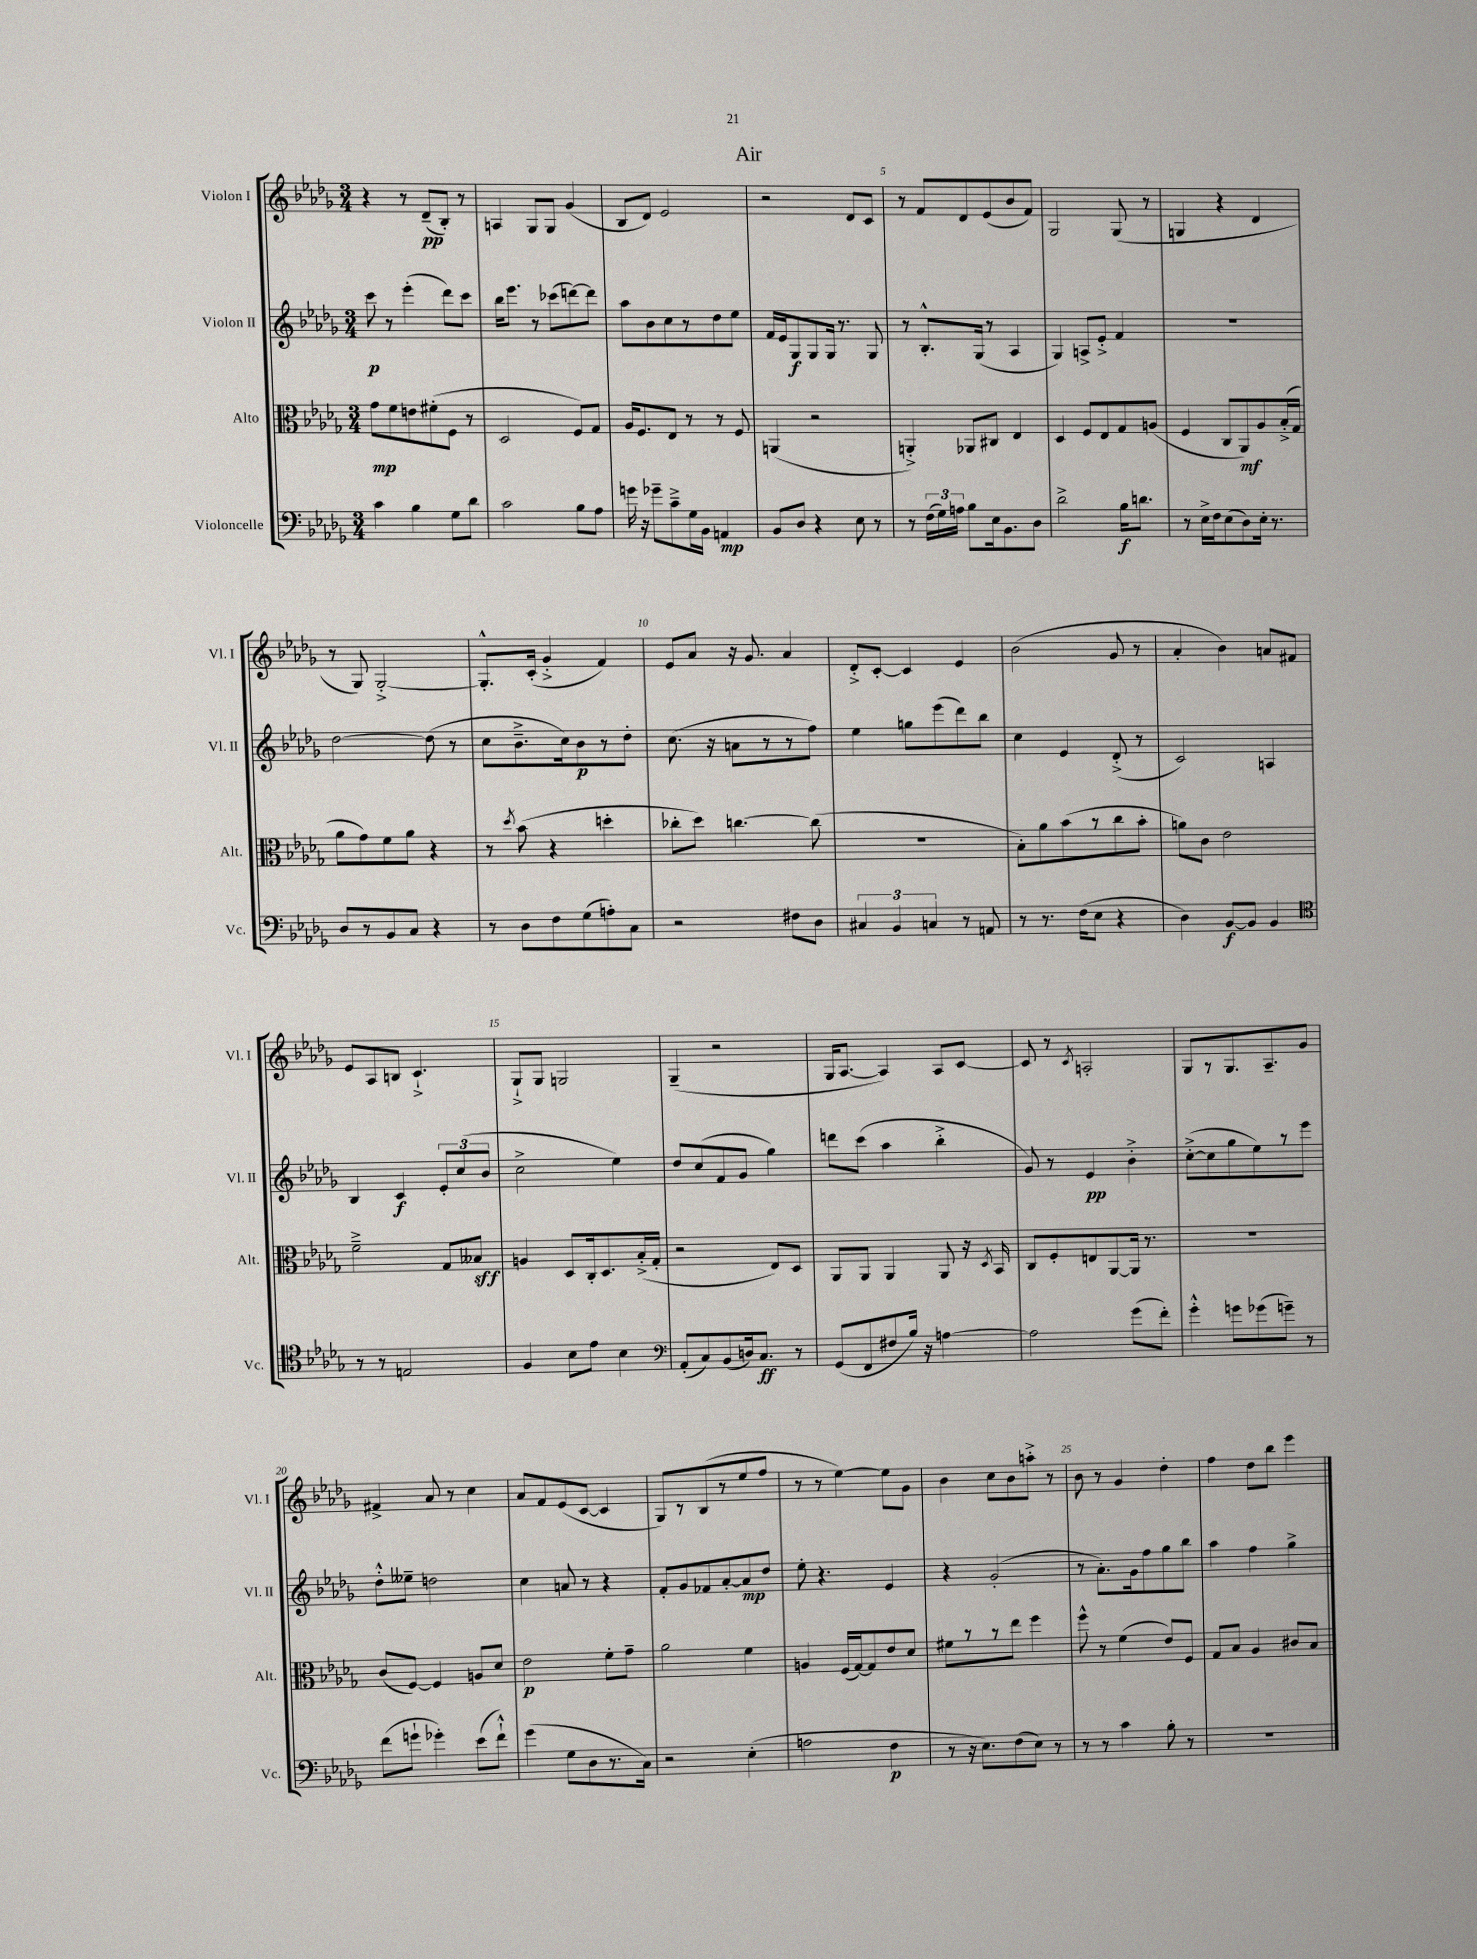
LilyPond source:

\header { title = "Air" }
<<
\new StaffGroup <<
\new Staff = "s0" \with { instrumentName = "Violon I" shortInstrumentName = "Vl. I" } {
    \clef treble \key des \major \numericTimeSignature \time 3/4
    \autoBeamOff r4 r8 des'8[--\pp( bes8]-.) r8 |
    a4 ges8[ ges8] ges'4( |
    bes8[ des'8]) ees'2 |
    r2 des'8[ c'8] |
    r8 f'8[ des'8 ees'8( bes'8 f'8]) |
    ges2 ges8( r8 |
    g4 r4 des'4 |
    r8 ges8) ges2~-.-> |
    ges8.[-.-^ c'16]-.( ges'4-.-> f'4) |
    ees'8[ aes'8] r16 ges'8. aes'4 |
    des'8[-.-> c'8]~-. c'4 ees'4 |
    bes'2( ges'8 r8 |
    aes'4-. bes'4) a'8[ fis'8] |
    ees'8[ aes8 b8] c'4.-!-> |
    ges8[-!-> ges8] g2 |
    ges4--( r2 |
    ges16[ aes8.]~ aes4) aes8[ c'8]~ |
    c'8 r8 \acciaccatura { c'8 } a2-. |
    ges8[ r8 ges8. aes8.-- ges'8] |
    fis'4-> aes'8 r8 c''4 |
    aes'8[ f'8 ees'8( c'8]~ c'4 |
    ges8[) r8 bes8( r8 ees''8 f''8] |
    r8 r8 ees''4~) ees''8[ ges'8] |
    bes'4 c''8[ bes'8 a''8]-.-> r8 |
    bes'8 r8 ges'4 des''4-. |
    f''4 des''8[ bes''8] ees'''4 \bar "|." |
}
\new Staff = "s1" \with { instrumentName = "Violon II" shortInstrumentName = "Vl. II" } {
    \clef treble \key des \major \numericTimeSignature \time 3/4
    \autoBeamOff c'''8\p r8 ees'''4-.( des'''8[) c'''8] |
    bes''16[ ees'''8.] r8 ces'''8[( d'''8~) d'''8] |
    aes''8[ bes'8 c''8 r8 des''8 ees''8] |
    f'16[ ees'16 ges8\f ges8 ges16] r8. ges8 |
    r8 bes8.[-.-^ ges16]( r8 aes4 |
    ges4) a8[-> ees'8]-.-> f'4 |
    R2. |
    des''2~ des''8( r8 |
    c''8[ bes'8.---> c''16) bes'8\p r8 des''8]-. |
    c''8.( r16 a'8[ r8 r8 f''8]) |
    ees''4 g''8[ ees'''8( des'''8) bes''8] |
    c''4 ees'4 des'8-.->( r8 |
    c'2) a4 |
    bes4 c'4\f \tuplet 3/2 { ees'8[-. c''8( bes'8] } |
    c''2-> ees''4) |
    des''8[ c''8( f'8 ges'8] ges''4) |
    d'''8[ c'''8]( aes''4 bes''4-.-> |
    ges'8) r8 ees'4\pp bes'4-.-> |
    c''8[~-.->( c''8 ges''8 ees''8) r8 ees'''8] |
    des''8[-.-^ eeses''8]-- d''2 |
    c''4 a'8 r8 r4 |
    f'8[-. ges'8 fes'8 aes'8~-. aes'8\mp des''8] |
    ees''8-. r4. ees'4 |
    r4 ges'2-.( |
    r8 aes'8.[-.) ges'16 f''8 ges''8 bes''8] |
    aes''4 f''4 ges''4-> \bar "|." |
}
\new Staff = "s2" \with { instrumentName = "Alto" shortInstrumentName = "Alt." } {
    \clef alto \key des \major \numericTimeSignature \time 3/4
    \autoBeamOff ges'8[\mp f'8 e'8 fis'8-.( f8] r8 |
    des2 f8[) ges8] |
    aes16[ f8. ees8] r8 r8 f8 |
    a,4( r2 |
    a,4-.->) aes,8[ cis8] ees4 |
    des4 f8[ ees8 ges8 a8]( |
    f4 c8[ aes,8\mf) aes8 bes16-.->( ges16] |
    aes'8[ ges'8) f'8 aes'8] r4 |
    r8 \acciaccatura { des''8 } bes'8( r4 d''4-. |
    ces''8[-. des''8]) c''4.~ c''8( |
    R2. |
    bes8[-.) aes'8 bes'8( r8 c''8 bes'8]-. |
    a'8[) c'8] ees'2 |
    f'2---> ges8[ beses8]\sff |
    a4 des8[ c16-. des8. bes16-.->( ges16]-. |
    r2 ees8[) des8] |
    aes,8[ aes,8] aes,4 aes,8 r16 \acciaccatura { des8 } bes,16 |
    c8[ f8-. e8 aes,8~ aes,16] r8. |
    R2. |
    c'8[( f8]~) f4 a8[ des'8] |
    ees'2\p f'8[-. ges'8]-- |
    aes'2 f'4 |
    a4 f16[( ges16~) ges8 ees'8 des'8] |
    fis'8[ r8 r8 ees''8] f''4 |
    f''8-^ r8 f'4( ees'8[) f8] |
    ges8[ bes8] aes4 cis'8[ bes8] \bar "|." |
}
\new Staff = "s3" \with { instrumentName = "Violoncelle" shortInstrumentName = "Vc." } {
    \clef bass \key des \major \numericTimeSignature \time 3/4
    \autoBeamOff c'4 bes4 ges8[ des'8] |
    c'2 bes8[ aes8] |
    g'16 r16 ges'8[-- c'8---> ges16 bes,16] a,4\mp |
    bes,8[ des8] r4 ees8 r8 |
    r8 \tuplet 3/2 { f16[( ges16) a16] } bes8[ ees16 bes,8. des8] |
    des'2-> bes16[\f d'8.] |
    r8 ees16[-> f16 ees8( des8) ees16]-. r8. |
    des8[ r8 bes,8 c8] r4 |
    r8 des8[ f8 ges8( a8-.) c8] |
    r2 fis8[ des8] |
    \tuplet 3/2 { cis4 bes,4 c4 } r8 a,8 |
    r8 r8. f16[( ees8] r4 |
    des4) bes,8[~\f bes,8] bes,4 |
    \clef tenor r8 r8 e2 |
    f4 bes8[ ees'8] bes4 |
    \clef bass aes,8[-.( c8) bes,8( d16) c8.]\ff r8 |
    ges,8[( f,8 fis8 bes16]) r16 a4~ |
    a2 ges'8[( f'8]-.) |
    ges'4-.-^ g'8[ ges'8( g'8]--) r8 |
    f'8[( g'8]-! ges'4-.) ees'8[( f'8]-!-^) |
    ges'4( ges8[ des8 r8. c16]) |
    r2 ees4-.( |
    a2 f4\p |
    r8 r16 ees8.[) f8( ees8]) r8 |
    r8 r8 c'4 bes8-. r8 |
    R2. \bar "|." |
}
>>
>>
\layout { \context { \Score \override BarNumber.break-visibility = ##(#f #t #t) barNumberVisibility = #(every-nth-bar-number-visible 5) } }
